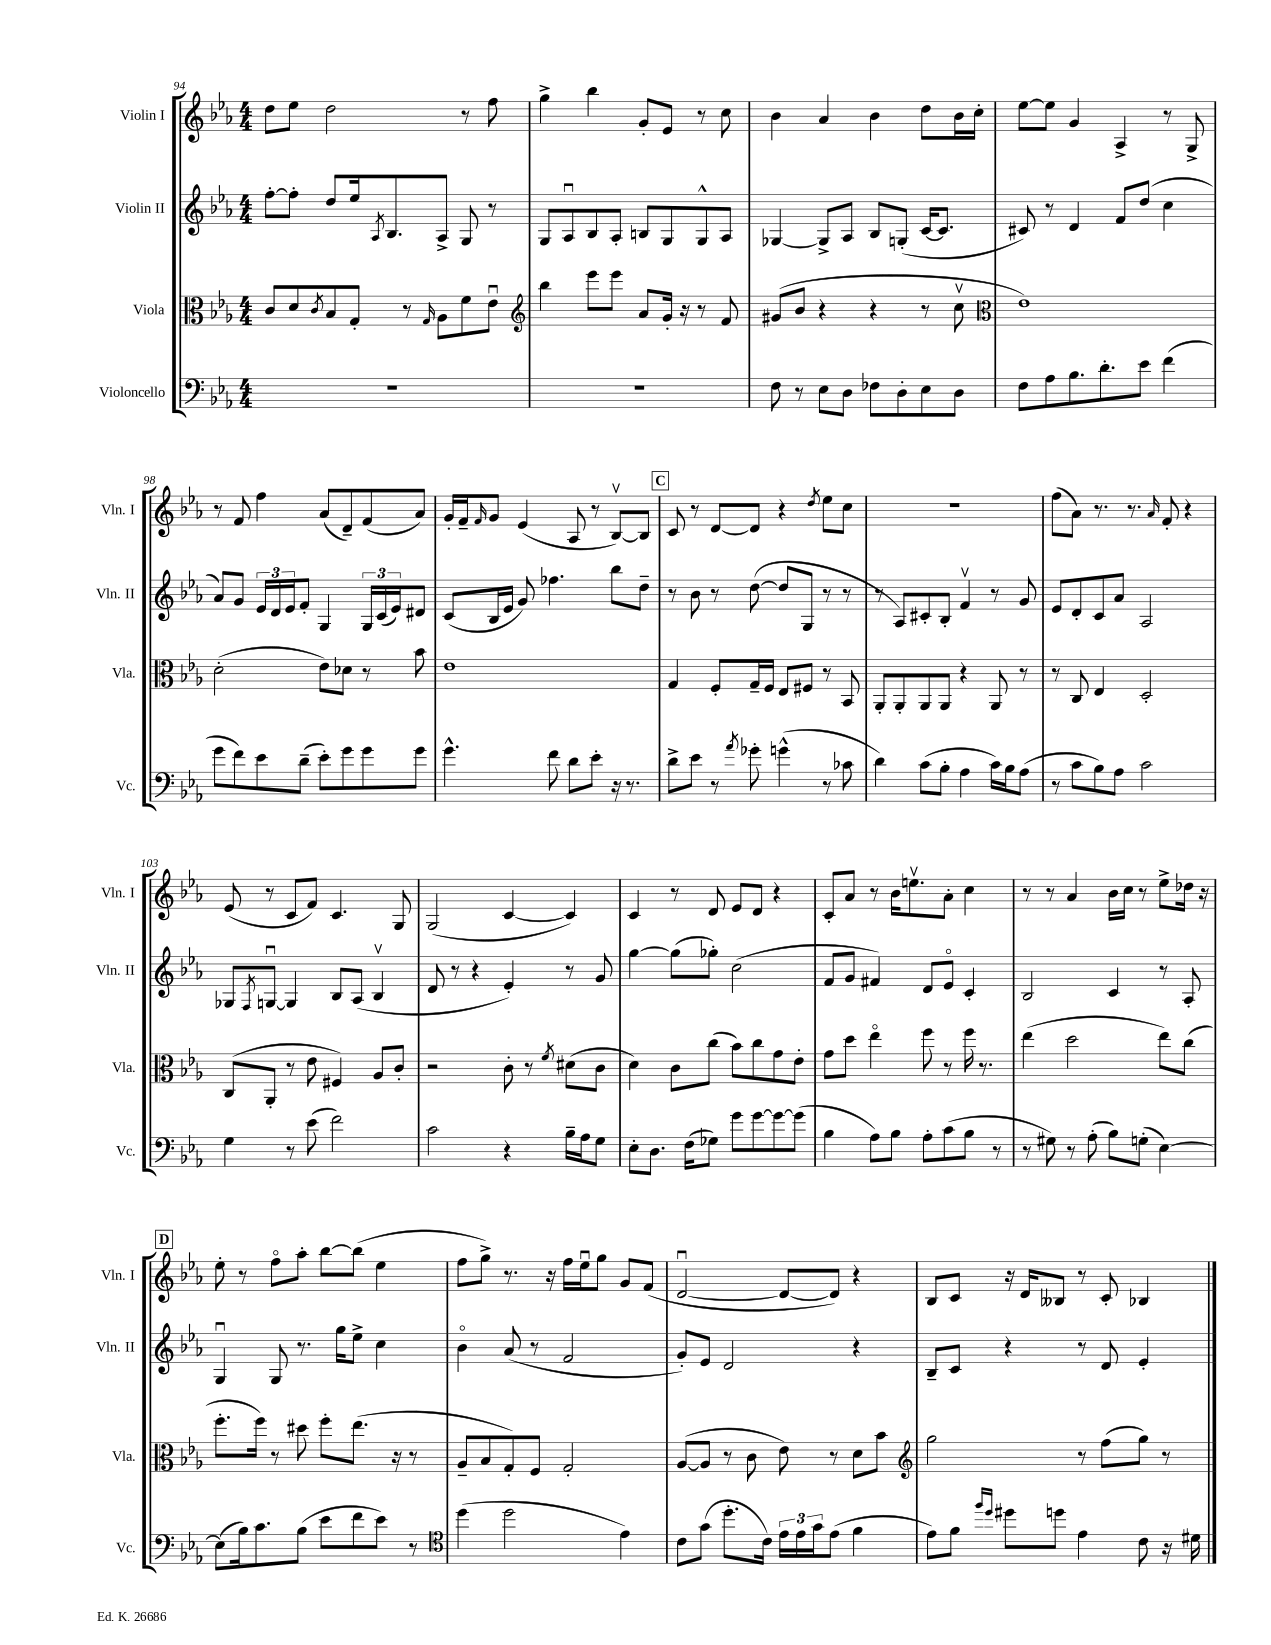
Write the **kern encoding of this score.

**kern	**kern	**kern	**kern
*staff4	*staff3	*staff2	*staff1
*clefF4	*clefC3	*clefG2	*clefG2
*k[b-e-a-]	*k[b-e-a-]	*k[b-e-a-]	*k[b-e-a-]
*M4/4	*M4/4	*M4/4	*M4/4
1r	8c	[8ff'	8dd
.	8d	8ff']	8ee-
.	8qc	.	.
.	8B-	8dd	2dd
.	8G'	16ee-	.
.	.	8qA-	.
.	.	8.B-	.
.	8r	.	.
.	16qqG	.	.
.	8A-	8A-^	.
.	8f	8G	8r
.	8e-u	8r	8ff
=	=	=	=
*	*clefG2	*	*
1r	4bb-	8G	4gg^
.	.	8A-u	.
.	8eee-	8B-	4bb-
.	8eee-	8A-'	.
.	8a-	8B	8g'
.	16g'	8G	8e-
.	16r	.	.
.	8r	8G^^	8r
.	8f	8A-	8cc
=	=	=	=
8F	(8g#	[4G-	4b-
8r	8b-	.	.
8E-	4r	8G-^]	4a-
8D	.	8A-	.
8F-	4r	8B-	4b-
8D'	.	(8G'	.
8E-	8r	[16c	8dd
.	.	8.c]	.
8D	8ccv	.	16b-
.	.	.	16cc'
=	=	=	=
*	*clefC3	*	*
8F	1e-)	8c#)	[8ee-
8A-	.	8r	8ee-]
8.B-	.	4d	4g
8.d'	.	.	.
.	.	8f	4A-^
8e-	.	(8dd	.
(4f	.	4cc	8r
.	.	.	8G^
=	=	=	=
8g	(2d'	8a-)	8r
8f)	.	8g	8f
8e-	.	24e-	4ff
.	.	24d	.
.	.	24e-	.
(8d~	.	8f'	.
8e-')	8e-)	4G	(8a-
8g	8d-	.	8d~)
8g	8r	24G	(8f
.	.	(24c	.
.	.	24e-)	.
8g	8b-	8d#	8a-)
=	=	=	=
4.g^^	1e-	(8c	16g'
.	.	.	16f~
.	.	.	16qqf
.	.	16B-	8g
.	.	16e-	.
.	.	8g)	(4e-
8f	.	4.ff-	.
8d	.	.	8A-
8e-'	.	.	8r
16r	.	8bb-	[8B-v)
8.r	.	.	.
.	.	8dd~	8B-]
=	=	=	=
8d^	4G	8r	8c
8e-	.	8b-	8r
8r	8F'	8r	[8d
8qa-	.	.	.
8g-'	16G~	([8dd	8d]
.	16F	.	.
(4g^^	8E-	8dd]	4r
.	8F#	8G	.
.	.	.	8qdd
8r	8r	8r	8ee-
8c-	8BB-	8r	8cc
=	=	=	=
4d)	8AA-'	8r	1r
.	8AA-'	8A-)	.
(8c	8AA-	8c#'	.
8B-'	8AA-	8B-'	.
4A-	4r	4fv	.
16c)	8AA-	8r	.
16B-	.	.	.
(8A-	8r	8g	.
=	=	=	=
8r	8r	8e-	(8ff
8c	8C	8d'	8a-)
8B-)	4E-	8c	8.r
8A-	.	8a-	.
.	.	.	8.r
2c	2D'	2A-	.
.	.	.	16qqa-
.	.	.	8f'
.	.	.	4r
=	=	=	=
4G	(8C	8G-	(8e-
.	.	8qF	.
.	8AA-'	[8Gu	8r
8r	8r	4G]	8c
(8e-	8e-	.	8f)
2f)	4F#)	8B-	4.c
.	.	(8A-	.
.	8A-	4B-v	.
.	8c'	.	8G
=	=	=	=
2c	2r	8d	(2G
.	.	8r	.
.	.	4r	.
4r	8c'	4e-')	[4c
.	8r	.	.
.	8qf	.	.
16B-~	(8d#	8r	4c])
16A-	.	.	.
8G	8c	8g	.
=	=	=	=
8E-'	4d)	[4gg	4c
8.D	.	.	.
.	8c	(8gg]	8r
(16F	.	.	.
8G-)	(8cc	8gg-')	8d
8g	8b-)	(2cc	8e-
[8g	8cc	.	8d
8g_	8g	.	4r
(8g]	8e-'	.	.
=	=	=	=
4B-	8g	8f	8c'
.	8dd	8g	8a-
8A-)	4ee-o	4f#)	8r
8B-	.	.	16b-
.	.	.	8.eev
8A-'	8ff	8d	.
(8c	8r	8e-o	8a-'
8B-	16ff	4c'	4cc
.	8.r	.	.
8r	.	.	.
=	=	=	=
8r	(4ee-	2B-	8r
8G#)	.	.	8r
8r	2dd	.	4a-
(8A-'	.	.	.
8B-)	.	4c	16b-
.	.	.	16cc
(8G'	.	.	8r
[4E-)	8ee-)	8r	8ee-^
.	(8cc	8A-'	16dd-
.	.	.	16r
=	=	=	=
(8E-]	8.ff'	4Gu	8ee-'
16B-)	.	.	8r
8.c	16ff)	.	.
.	8r	8G	8ffo
(8B-	8dd#	8.r	8aa-'
8e-	8ff'	.	[8bb-
.	.	16gg	.
8f	(8.ee-	8ee-^	(8bb-]
8e-)	.	4cc	4ee-
.	16r	.	.
8r	8r	.	.
=	=	=	=
*clefC4	*	*	*
(4dd	8A-~	4b-o	8ff
.	8B-	.	8gg^)
2dd	8G')	(8a-	8.r
.	8F	8r	.
.	.	.	16r
.	2G'	2f	16ff
.	.	.	16ee-u
.	.	.	8gg
4e-)	.	.	8g
.	.	.	(8f
=	=	=	=
8c	([8A-	8g')	[2du
(8g	8A-]	8e-	.
8.dd'	8r	2d	.
.	8c	.	.
16c)	.	.	.
24e-	8e-)	.	8d_
24e-	.	.	.
24g	.	.	.
(8e-	8r	.	8d])
4f	8d	4r	4r
.	8b-	.	.
=	=	=	=
*	*clefG2	*	*
8e-)	2gg	8B-~	8B-
8f	.	8c	8c
16qqff	.	.	.
16qqdd	.	.	.
8dd#	.	4r	16r
.	.	.	16d
8dd	.	.	8B--
4e-	8r	8r	8r
.	(8ff	8d	8c'
8c	8gg)	4e-'	4B-
16r	8r	.	.
16d#	.	.	.
==	==	==	==
*-	*-	*-	*-
